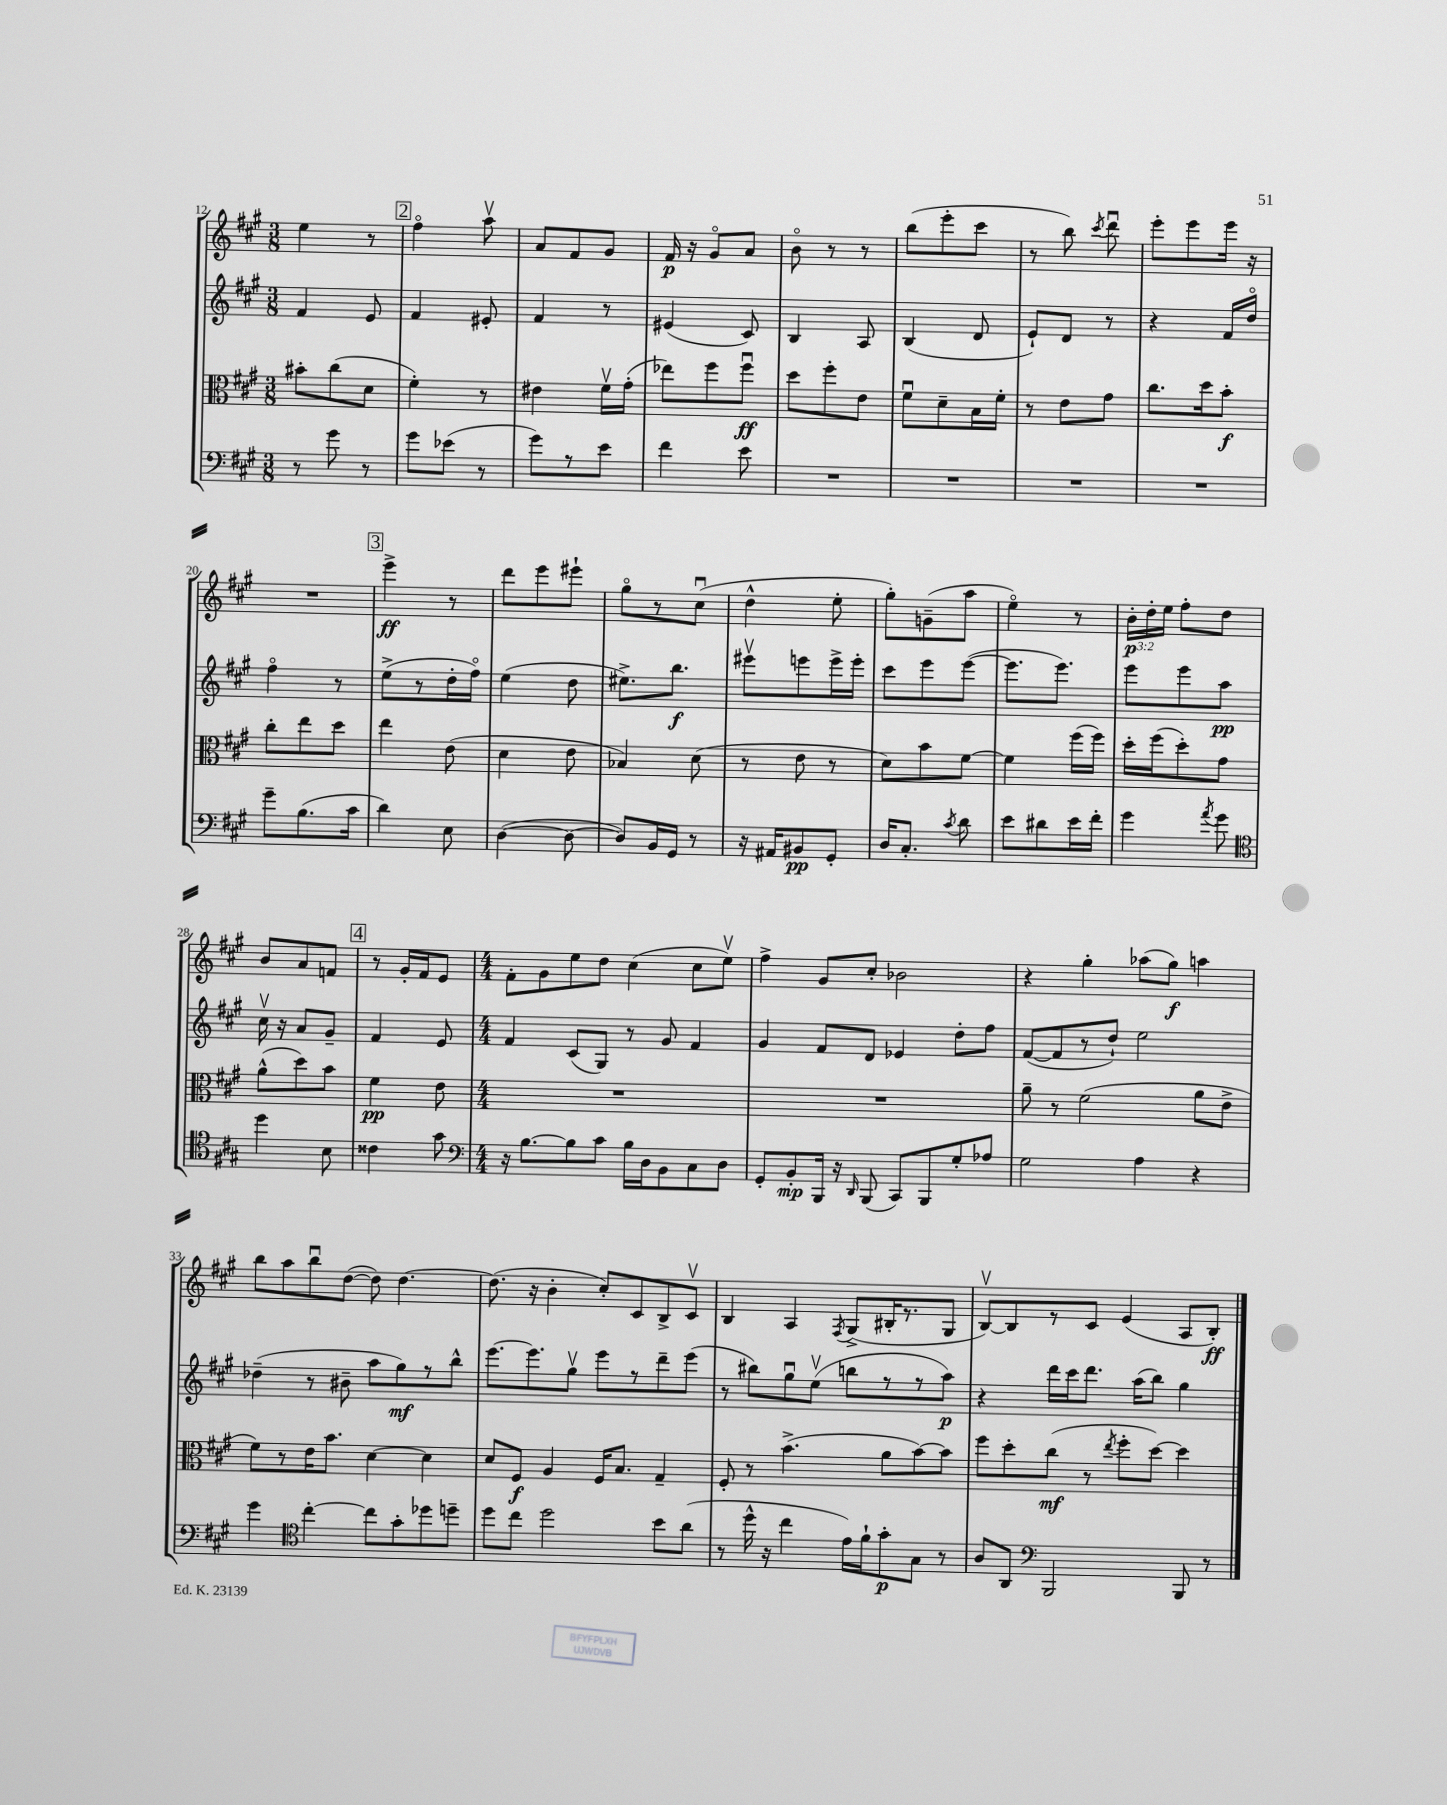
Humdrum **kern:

**kern	**kern	**kern	**kern
*staff4	*staff3	*staff2	*staff1
*clefF4	*clefC3	*clefG2	*clefG2
*k[f#c#g#]	*k[f#c#g#]	*k[f#c#g#]	*k[f#c#g#]
*M3/8	*M3/8	*M3/8	*M3/8
8r	8b#'	4f#	4ee
8g#	(8cc#	.	.
8r	8d	8e	8r
=	=	=	=
8g#	4f#')	4f#	4ff#o
(8e-	.	.	.
8r	8r	8e#'	8aav
=	=	=	=
8g#)	4e#	4f#	8a
8r	.	.	8f#
8e	16f#v	8r	8g#
.	(16g#'	.	.
=	=	=	=
4f#	8ee-)	(4e#	16f#
.	.	.	16r
.	8ff#	.	8g#o
8e	8ff#u	8c#)	8a
=	=	=	=
4.r	8dd	4B	8bo
.	8ff#'	.	8r
.	8e	8A	8r
=	=	=	=
4.r	8f#u	(4B	(8bb
.	8d~	.	8eee'
.	16B	8d	8ccc#
.	16f#'	.	.
=	=	=	=
4.r	8r	8e`)	8r
.	8e	8d	8bb)
.	.	.	8qccc#
.	8g#	8r	8dddu
=	=	=	=
4.r	8.cc#	4r	8eee'
.	.	.	8eee
.	16dd	.	.
.	8b'	16f#	16eee
.	.	16ddo	16r
=	=	=	=
8g#~	8cc#'	4ff#o	4.r
(8.B	8ee	.	.
.	8dd	8r	.
16c#	.	.	.
=	=	=	=
4d)	4ee	(8ee^	4eee^
.	.	8r	.
8E	(8e	16dd'	8r
.	.	16ff#o)	.
=	=	=	=
([4D	4d	(4ee	8ddd
.	.	.	8eee
8D_	8e	8dd	8eee#`
=	=	=	=
8D])	4B-)	8.ee#^)	8gg#o
16BB	.	.	8r
16GG#	.	8.bb	.
8r	(8d	.	(8cc#u
=	=	=	=
16r	8r	8eee#v	4dd^^
16AA#	.	.	.
8BB#	8e	8eee	.
8GG#'	8r	16eee^	8ee'
.	.	16eee'	.
=	=	=	=
16D	8d)	8ccc#	8gg#')
8.C#'	.	.	.
.	8b	8eee	(8g~
8qc#	.	.	.
8d	[8f#	([8eee	8aa
=	=	=	=
8e	4f#]	8.eee]	4eeo)
8d#	.	.	.
.	.	8.eee)	.
16e	(16ff#	.	8r
16f#'	16ff#)	.	.
=	=	=	=
4g#	16dd'	8eee	24b'
.	.	.	24dd'
.	(16ff#	.	.
.	.	.	24ee
.	8dd')	8eee	8ff#'
8qa	.	.	.
8g#	8g#	8aa	8dd
=	=	=	=
*clefC4	*	*	*
4dd	(8a^^	16cc#v	8b
.	.	16r	.
.	8dd)	8a	8a
8B	8b	8g#~	8f
=	=	=	=
4c##	4f#	4f#	8r
.	.	.	16g#'
.	.	.	16f#
8g#	8e	8e	8e
=	=	=	=
*clefF4	*	*	*
*M4/4	*M4/4	*M4/4	*M4/4
16r	1r	4f#	8f#'
[8.B	.	.	.
.	.	.	8g#
8B]	.	(8c#	8ee
8c#	.	8G#)	8dd
16B	.	8r	(4cc#
16D	.	.	.
8BB	.	8g#	.
8C#	.	4f#	8cc#
8D	.	.	8eev)
=	=	=	=
8GG#'	1r	4g#	4ff#^
8BB'	.	.	.
16BBB	.	8f#	8g#
16r	.	.	.
16qqDD	.	.	.
(8BBB	.	8d	8cc#'
8CC#)	.	4e-	2b-
8BBB	.	.	.
8G#'	.	8dd'	.
8A-	.	8ff#	.
=	=	=	=
2G#	8a~	([8f#	4r
.	8r	8f#]	.
.	(2f#	8r	4gg#'
.	.	8dd`)	.
4A	.	2ee	(8aa-
.	.	.	8gg#)
4r	8a	.	4aa
.	8e^	.	.
=	=	=	=
4g#	8f#)	(4dd-~	8bb
.	8r	.	8aa
*clefC4	*	*	*
[4cc#'	16e	8r	8bbu
.	8.b	.	.
.	.	8b#~	([8dd
8cc#]	[4d	8aa	8dd])
8g#'	.	8gg#)	[4.dd
8dd-	4d]	8r	.
8dd~	.	8bb^^	.
=	=	=	=
8dd	8d	[8.eee	(8.dd]
8cc#	8F#	.	.
.	.	8.eee]	16r
2dd	4A	.	4b'
.	.	8gg#v	.
.	16F#	8eee	8cc#')
.	8.B	.	.
.	.	8r	8c#
8b	4G#~	8ddd~	8B^
(8a	.	(8eee	8c#v
=	=	=	=
8r	8F#'	8r	4B
16dd^^	8r	8bb#)	.
16r	.	.	.
4cc#	(4.b^	8gg#u	4A
.	.	(8eev	.
.	.	.	8qF#
16e)	.	8bb	(8G#^
16f#`	.	.	.
8g#'	8a	8r	16B#'
.	.	.	8.r
8G#	[8b)	8r	.
8r	8b]	8aa)	8G#
=	=	=	=
8A	8ff#	4r	[8Bv)
8AA	8dd'	.	8B]
*clefF4	*	*	*
2BBB	(8cc#	16ddd	8r
.	.	16ccc#	.
.	8r	8.ddd	8c#
.	8qee	.	.
.	8ff#'	.	(4e
.	.	(16aa	.
.	[8dd)	8bb)	.
8BBB	4dd]	4gg#	8A
8r	.	.	8B')
==	==	==	==
*-	*-	*-	*-
